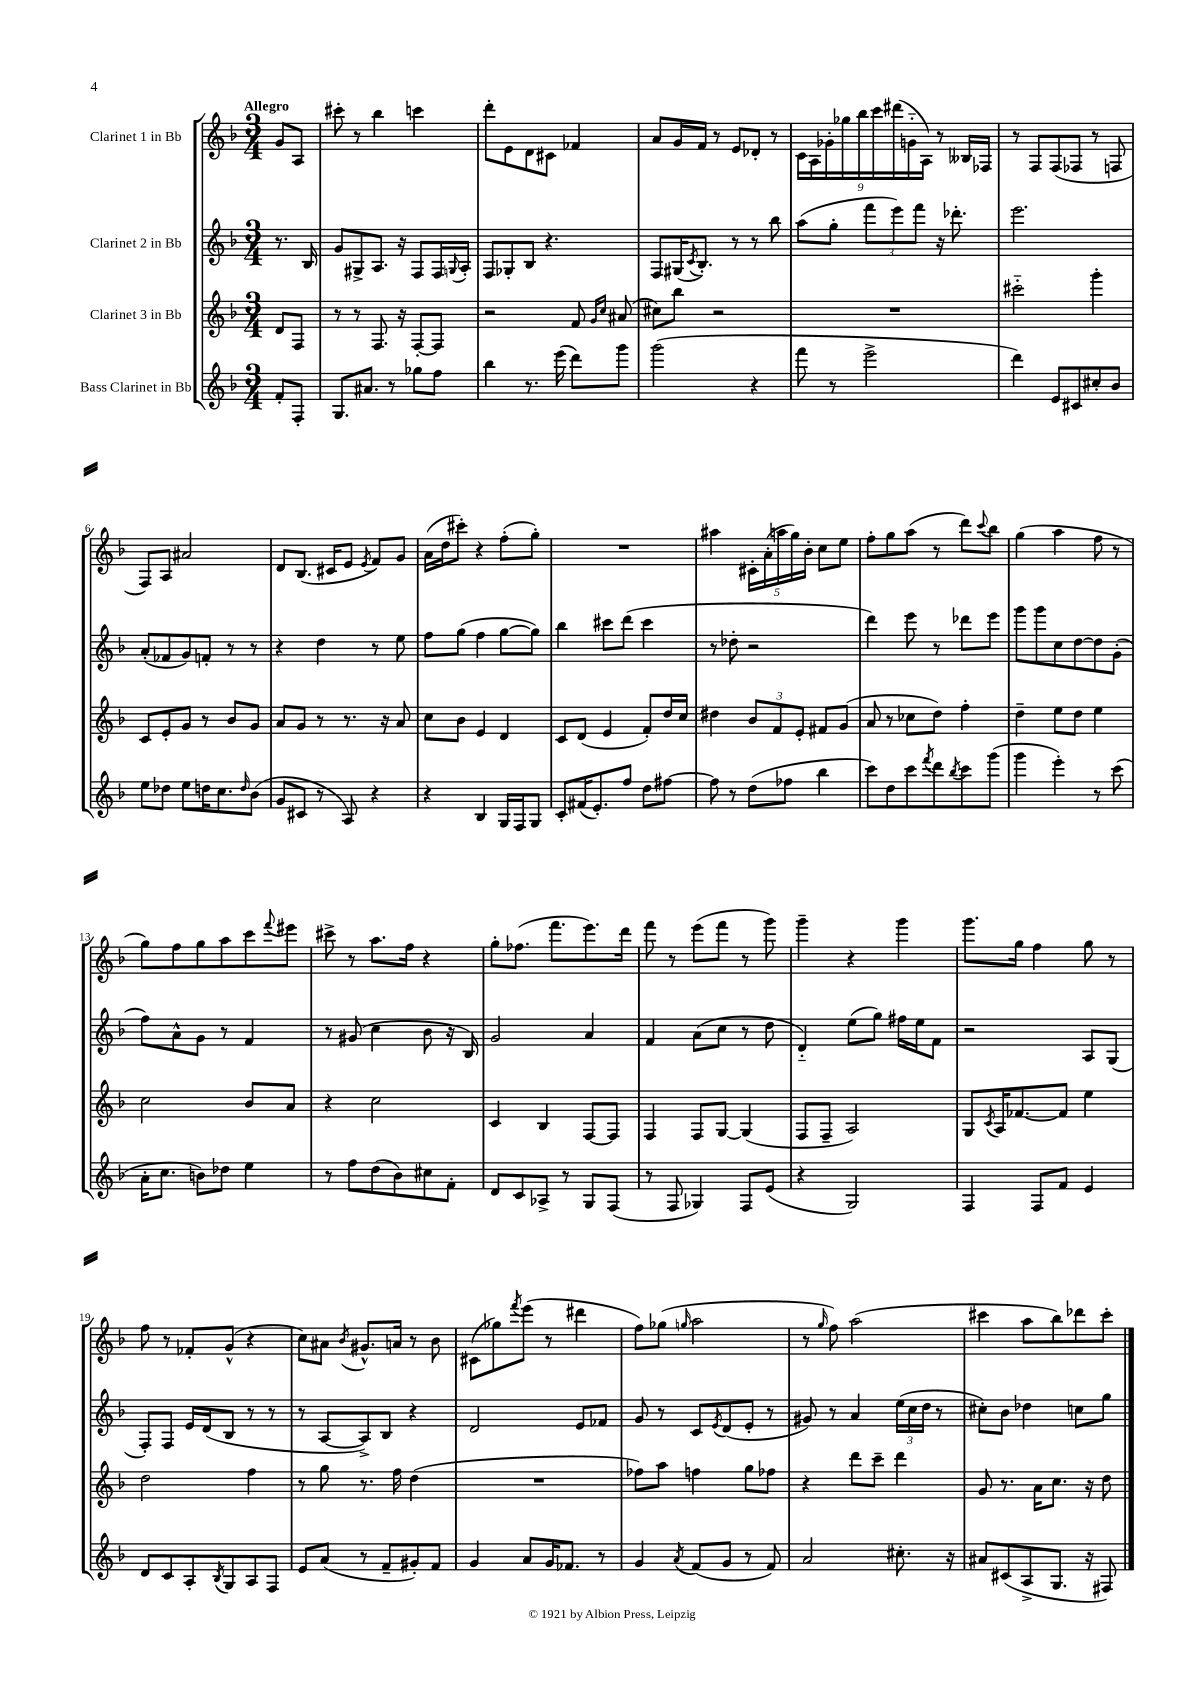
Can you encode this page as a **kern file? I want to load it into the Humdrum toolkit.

**kern	**kern	**kern	**kern
*part4	*part3	*part2	*part1
*staff4	*staff3	*staff2	*staff1
*I"Bass Clarinet in Bb	*I"Clarinet 3 in Bb	*I"Clarinet 2 in Bb	*I"Clarinet 1 in Bb
*clefG2	*clefG2	*clefG2	*clefG2
*k[b-]	*k[b-]	*k[b-]	*k[b-]
*M3/4	*M3/4	*M3/4	*M3/4
=	=	=	=
!	!	!	!LO:TX:a:B:t=Allegro
8f'/L	8d/L	8.r	8g/L
8F'/J	8F/J	.	8A/J
.	.	16B-/	.
=1	=1	=1	=1
8.G/L	8r	8g/L	8ccc#X'\
.	8r	8G#X^/	8r
8.a#X/J	.	.	.
.	8.F/	8.A/J	4bb-\
8r	.	.	.
.	16r	16r	.
8gg-X\L	[8F'/L	8F/L	4cccn\
8ff\J	8F/J]	16F/L	.
.	.	8qqGn/	.
.	.	16A'/JJ	.
=2	=2	=2	=2
4bb-\	2r	8F/L	8ddd'\L
.	.	8G-X'/	8e\
8.r	.	8B-/J	8d\
.	.	4.r	8c#X\J
(16eee\	.	.	.
8ddd\L)	8f/	.	4f-X/
.	16qqg/LL	.	.
.	16qqcc/JJ	.	.
8ggg\J	(8a#X/	.	.
=3	=3	=3	=3
(2ggg\	8cc#X\L)	8F/L	8a/L
.	8bb-\J	(16G#X/K	16g/L
.	.	8qc/	.
.	.	8.B-'/J)	16f/JJ
.	2r	.	8r
.	.	8r	8e/L
4r	.	8r	8d-X'/J
.	.	8bb-\	8r
=4	=4	=4	=4
8fff\	2.r	(8aa\L	18c\LL
.	.	.	18A\
.	.	.	18g-X'\
8r	.	8gg'\J	.
.	.	.	18gg-X\
.	.	.	18bb-\
2eee^\	.	12fff\L	.
.	.	.	18ccc\
.	.	12eee\)	(18ddd#X\
.	.	.	18gn\
.	.	12fff\J	.
.	.	.	18A\JJ)
.	.	16r	8r
.	.	8.ddd-X'\	.
.	.	.	16B--X/LL
.	.	.	16F-X/JJ
=5	=5	=5	=5
4ddd\)	2ccc#X\	2.eee\	8r
.	.	.	8F/L
8e/L	.	.	(8F/
8c#X/	.	.	8F-X/J
8cc#X'/	4ggg'\	.	8r
8b-/J	.	.	8Fn/
!!LO:LB:g=z
=6	=6	=6	=6
8ee\L	8c/L	(8a'/L	8F/L)
8dd-X\J	8e'/	8f-X/	8A/J
8ee\L	8g/J	8g/)	2a#X/
16ddn\K	8r	8fn'/J	.
8.cc\	.	.	.
.	8b-/L	8r	.
16qqdd/	.	.	.
(8b-\J	8g/J	8r	.
=7	=7	=7	=7
8g/L	8a/L	4r	8d/L
8c#X/J	8g/J	.	(8.B-/J
8r	8r	4dd\	.
.	.	.	16c#X/KL
8A/)	8.r	.	8e/J
.	.	.	8qe/
4r	.	8r	8f/L)
.	16r	.	.
.	8a/	8ee\	8g/J
=8	=8	=8	=8
4r	8cc\L	8ff\L	(16a\LL
.	.	.	16dd\J
.	8b-\J	(8gg\J	8ccc#X'\J)
4B-/	4e/	4ff\	4r
16G/LL	4d/	[8gg\L	(8ff'\L
16F/J	.	.	.
8G/J	.	8gg\J])	8gg'\J)
=9	=9	=9	=9
8c'/L	8c/L	4bb-\	2.r
(16f#X/K	(8d/J	.	.
8.e'/)	.	.	.
.	4e/	8ccc#X\L	.
8ff/J	.	(8ddd\J	.
8dd\L	8f'/L)	4ccc#\	.
[8ff#X\J	16dd/L	.	.
.	16cc/JJ	.	.
=10	=10	=10	=10
8ff#\]	4dd#X\	8r	4aa#X\
8r	.	8dd-X'\	.
(8dd\L	12b-/L	2r	20c#X'\LL
.	.	.	(20a'\
.	12f/	.	.
.	.	.	20aan\
8ff-X\J	.	.	.
.	.	.	20gg\)
.	12e'/J	.	.
.	.	.	20b-'\JJ
4bb-\	8f#X/L	.	8cc\L
.	(8g/J	.	8ee\J
=11	=11	=11	=11
8ccc\L)	8a/	4ddd\)	8ff'\L
8dd\	8r	.	8gg\
8ccc\	8cc-X\L	8eee\	(8aa\J
8qfff/	.	.	.
8ddd\	8dd\J)	8r	8r
8qbb-/	.	.	.
8ccc\	4ff'\	8ddd-X\L	8ddd\L)
.	.	.	8qqccc/
(8ggg\J	.	8eee\J	8bb-\J
=12	=12	=12	=12
4ggg\	4dd~\	8ggg\L	(4gg\
.	.	8ggg\	.
4eee'\)	8ee\L	8cc\	4aa\
.	8dd\J	[8dd\	.
8r	4ee\	8dd\]	8ff\
(8ccc\	.	(8g'\J	8r
!!LO:LB:g=z
=13	=13	=13	=13
16a'\KL	2cc\	8ff\L)	8gg\L)
8.cc\J	.	.	.
.	.	8a^^\	8ff\
8bn\L)	.	8g\J	8gg\
8dd-X\J	.	8r	8aa\
4ee\	8b-/L	4f/	8ccc\
.	.	.	8qqfff/
.	8a/J	.	8eee#X\J
=14	=14	=14	=14
8r	4r	8r	8ccc#X^\
8ff\L	.	(8g#X/	8r
(8dd\	2cc\	4cc\	8.aa\L
8b-\)	.	.	.
.	.	.	16ff\Jk
8cc#X\	.	8b-\	4r
8f'\J	.	16r	.
.	.	16B-/)	.
=15	=15	=15	=15
8d/L	4c/	2g/	8gg'\L
8c/	.	.	(8.ff-X\J
8A-X^/J	4B-/	.	.
.	.	.	8.fff\L
8r	.	.	.
8G/L	[8F/L	4a/	8.eee\)
(8F/J	8F/J]	.	.
.	.	.	16ddd\Jk
=16	=16	=16	=16
8r	4F/	4f/	8fff\
8F/	.	.	8r
4G-X/)	8F/L	(8a\L	(8eee\L
.	[8G/J	8cc\J	8fff\J
8F/L	(4G/]	8r	8r
(8e/J	.	8dd\	8ggg\)
=17	=17	=17	=17
4r	8F/L	4d/)	4ggg~\
.	8F~/J	.	.
2G/)	2A/)	(8ee\L	4r
.	.	8gg\J)	.
.	.	16ff#X\LL	4ggg\
.	.	16ee\J	.
.	.	8f\J	.
=18	=18	=18	=18
4F/	8G/L	2r	8.ggg\L
.	8qc/	.	.
.	16A/K	.	.
.	[8.f-X/	.	16gg\Jk
8F/L	.	.	4ff\
8f/J	8f-/J]	.	.
4e/	4ee\	8A/L	8gg\
.	.	(8G/J	8r
!!LO:LB:g=z
=19	=19	=19	=19
8d/L	2dd\	8F'/L)	8ff\
8c/	.	8F/J	8r
8A'/	.	16e/LL	8f-X'/L
.	.	(16d/J	.
8qB-/	.	.	.
8G/	.	8B-/J	(8g^^/J
8A/	4ff\	8r	4r
8F/J	.	8r	.
=20	=20	=20	=20
8e/L	8r	8r	8cc\L)
(8a/J	8gg\	[8A/L	8a#X\J
.	.	.	8qb-/
8r	8.r	8A^/])	8.g#X^^/L
8f~/L	.	8B-/J	.
.	16ff\	.	16an/Jk
8g#X'/)	(4dd\	4r	8r
8f/J	.	.	8b-\
=21	=21	=21	=21
4g/	2.r	2d/	(8c#X\L
.	.	.	8gg-X\)
.	.	.	8qfff/
8a/L	.	.	(8eee\J
16g/K	.	.	8r
8.f-X/J	.	.	.
.	.	8e/L	4ddd#X\
8r	.	8f-X/J	.
=22	=22	=22	=22
4g/	8ff-X\L)	8g/	8ff\L)
.	8aa\J	8r	(8gg-X\J
8qa/	.	.	16qqggn/
(8f/L	4ffn\	8c/L	2aa\
.	.	8qe/	.
8g/J	.	(8d/	.
8r	8gg\L	8e'/J	.
8f/)	8ff-X\J	8r	.
=23	=23	=23	=23
2a/	4r	8g#X/)	8r
.	.	.	16qqgg/
.	.	8r	8ff\)
.	8ddd\L	4a/	(2aa\
.	8ccc~\J	.	.
8.cc#X'\	4ddd\	(24ee\LL	.
.	.	24cc\	.
.	.	24dd\JJ	.
.	.	8r	.
16r	.	.	.
=24	=24	=24	=24
8a#X/L	8g/	8cc#X'\L)	4ccc#X\
(8c#X/	8.r	8b-\J	.
8A^/	.	4dd-X\	8aa\L
.	16a\KL	.	.
8.G/J	8.cc\J	.	8bb-\)
.	.	8ccn\L	8ddd-X\
16r	16r	.	.
8F#X/)	8dd\	8gg\J	8ccc#'\J
==	==	==	==
*-	*-	*-	*-
